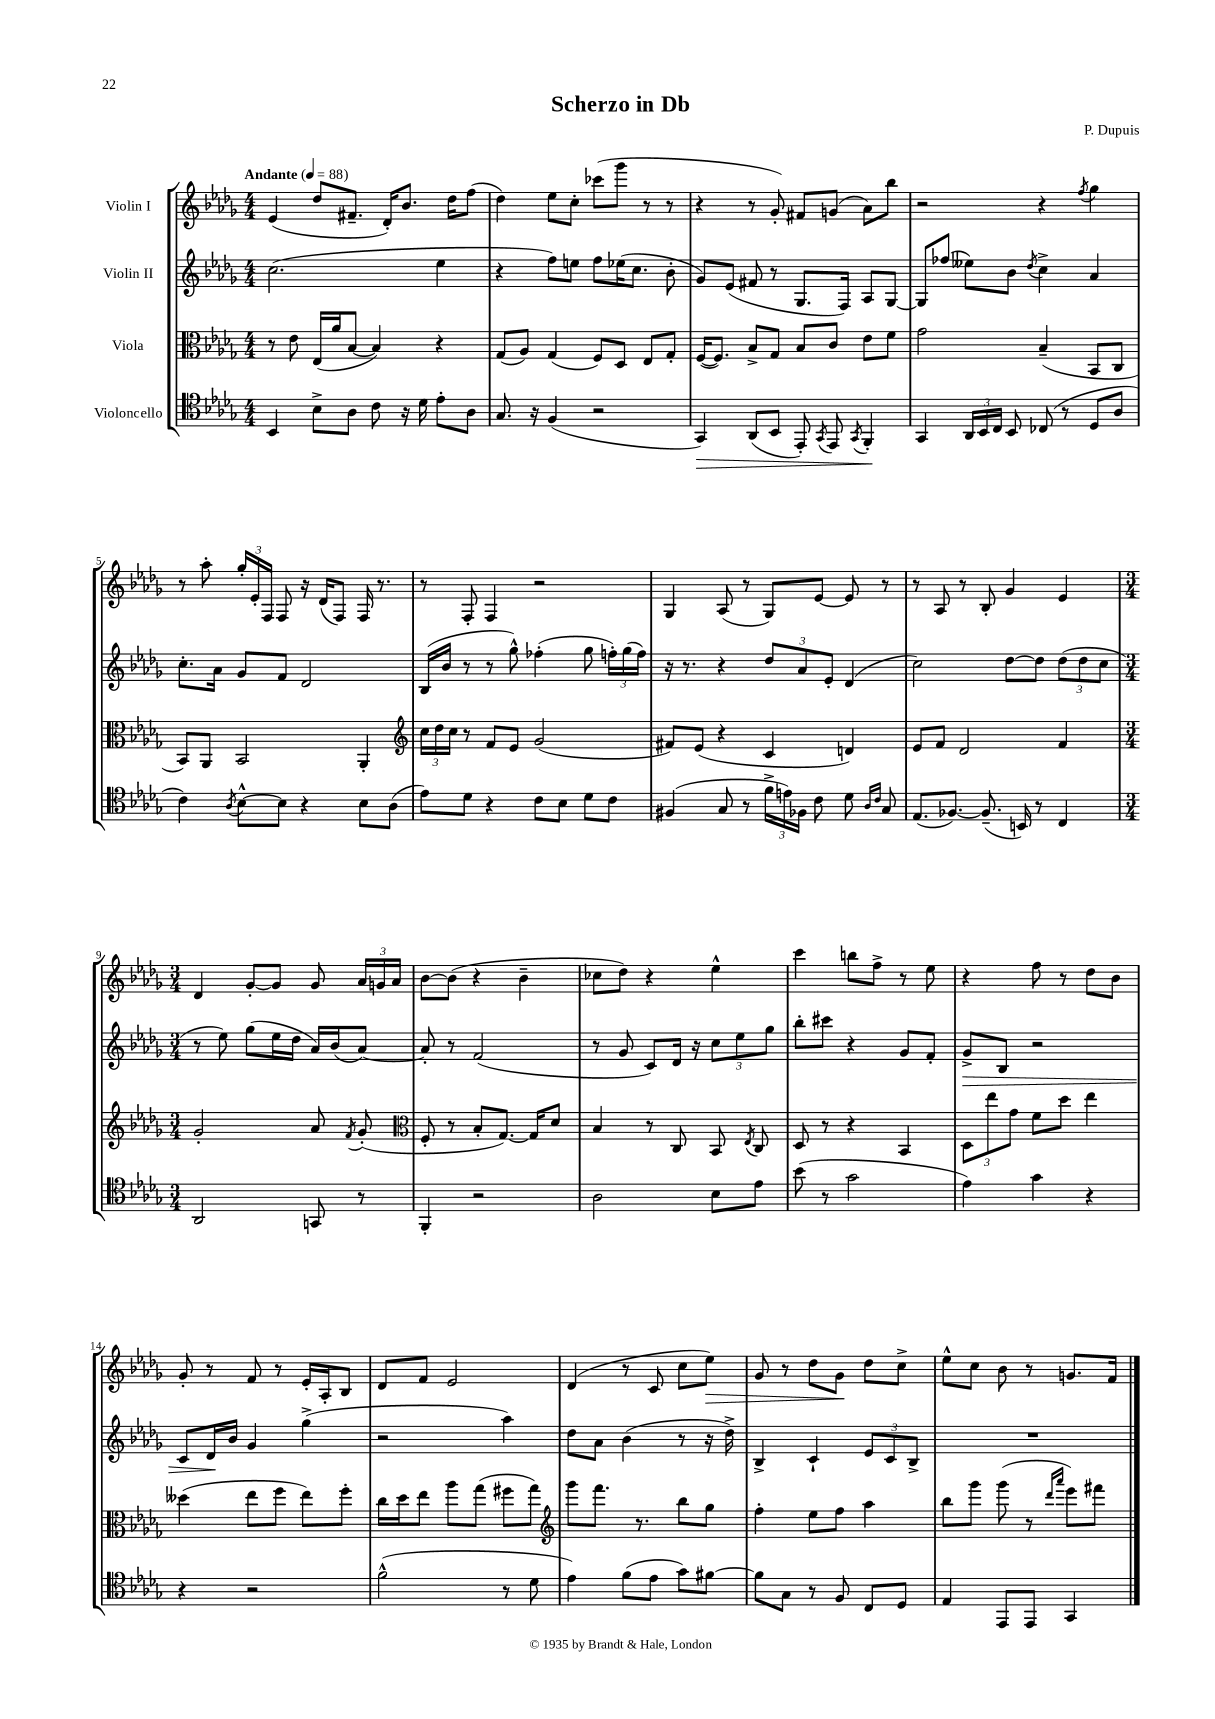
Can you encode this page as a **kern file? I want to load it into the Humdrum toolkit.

**kern	**kern	**kern	**kern
*staff4	*staff3	*staff2	*staff1
*clefC4	*clefC3	*clefG2	*clefG2
*k[b-e-a-d-g-]	*k[b-e-a-d-g-]	*k[b-e-a-d-g-]	*k[b-e-a-d-g-]
*M4/4	*M4/4	*M4/4	*M4/4
*MM88	*MM88	*MM88	*MM88
4BB-	8r	(2.cc	(4e-
.	8e-	.	.
8B-^	(16E-	.	8dd-
.	16a-	.	.
8A-	[8B-	.	8.f#~
8c	4B-])	.	.
.	.	.	16d-')
16r	.	.	8.b-
16d-	.	.	.
8e-'	4r	4ee-	.
.	.	.	16dd-
8A-	.	.	(8ff
=	=	=	=
8.G-	(8G-	4r	4dd-)
.	8A-)	.	.
16r	.	.	.
(4F	(4G-	8ff)	8ee-
.	.	8ee	8cc'
2r	8F)	8ff	(8ccc-
.	8D-	(16ee-	8ggg-
.	.	8.cc	.
.	8E-	.	8r
.	8G-'	8b-'	8r
=	=	=	=
4GG-)	([16F	8g-)	4r
.	8.F])	.	.
.	.	(8e-	.
(8AA-	8B-^	8f#	8r
8BB-	8G-	8r	8g-')
8EE-')	8B-	8.G-	8f#
8qGG-	.	.	.
8EE-	8c	.	(8g
.	.	16F)	.
8qGG-	.	.	.
4FF'	8e-	8A-	8a-)
.	8f	[8G-	8bb-
=	=	=	=
4GG-	2g-	8G-]	2r
.	.	(8ff-	.
24AA-	.	8ee--)	.
24BB-	.	.	.
24C	.	.	.
8BB-	.	8b-	.
.	.	8qdd-	.
(8C-	(4B-~	4cc^	4r
8r	.	.	.
.	.	.	8qff
8D-	8BB-	4a-	4gg-
8A-	8C	.	.
=	=	=	=
4c)	8BB-)	8.cc'	8r
.	8AA-	.	8aa-'
.	.	16a-	.
8qA-	.	.	.
[8B-^^	2BB-	8g-	24gg-'
.	.	.	24e-'
.	.	.	24F
8B-]	.	8f	8F
4r	.	2d-	16r
.	.	.	(16d-
.	.	.	8F)
8B-	4AA-'	.	16F
.	.	.	8.r
(8A-	.	.	.
=	=	=	=
*	*clefG2	*	*
8e-)	24cc	(16B-	8r
.	24dd-	.	.
.	.	16b-	.
.	24cc	.	.
8d-	8r	8r	8F'
4r	8f	8r	4F
.	8e-	8gg-^^)	.
8c	(2g-	(4ff-'	2r
8B-	.	.	.
8d-	.	8gg-	.
8c	.	24ff')	.
.	.	(24gg-	.
.	.	24ff)	.
=	=	=	=
(4F#	8f#)	16r	4G-
.	.	8.r	.
.	(8e-	.	.
8G-	4r	4r	(8A-
8r	.	.	8r
24f^	4c	12dd-	8G-)
24e)	.	.	.
24F-	.	12a-	.
8c	.	.	[8e-
.	.	12e-'	.
8d-	4d)	(4d-	8e-]
16qqA-	.	.	.
16qqc	.	.	.
8G-	.	.	8r
=	=	=	=
(8.E-	8e-	2cc)	8r
.	8f	.	8A-
[8.F-)	.	.	.
.	2d-	.	8r
(8.F-~]	.	.	8B-'
.	.	[8dd-	4g-
16BB)	.	.	.
8r	.	8dd-]	.
4C	4f	(12dd-	4e-
.	.	12dd-	.
.	.	12cc	.
=	=	=	=
*M3/4	*M3/4	*M3/4	*M3/4
2AA-	2g-'	8r	4d-
.	.	8ee-)	.
.	.	(8gg-	[8g-'
.	.	16ee-	8g-]
.	.	16dd-	.
8GG	8a-	16a-)	8g-
.	.	(16b-	.
.	8qf	.	.
8r	(8g-'	[8a-)	24a-
.	.	.	24g
.	.	.	24a-
=	=	=	=
*	*clefC3	*	*
4FF'	8F'	8a-']	[8b-
.	8r	8r	(8b-]
2r	8B-'	(2f	4r
.	[8.G-)	.	.
.	.	.	4b-~
.	16G-]	.	.
.	8d-	.	.
=	=	=	=
2A-	4B-	8r	8cc-
.	.	8g-	8dd-)
.	8r	8c)	4r
.	8C	16d-	.
.	.	16r	.
8B-	8BB-	12cc	4ee-^^
.	.	12ee-	.
.	8qE-	.	.
8e-	8C	.	.
.	.	12gg-	.
=	=	=	=
(8b-	8D-	8bb-'	4ccc
8r	8r	8ccc#	.
2g-	4r	4r	8bb
.	.	.	8ff^
.	4BB-	8g-	8r
.	.	8f'	8ee-
=	=	=	=
4e-)	12D-	8g-^	4r
.	12ee-	.	.
.	.	8B-	.
.	12g-	.	.
4g-	8f	2r	8ff
.	8dd-	.	8r
4r	4ee-	.	8dd-
.	.	.	8b-
=	=	=	=
4r	(4dd--	8c	8g-'
.	.	16d-	8r
.	.	16b-	.
2r	8ee-	4g-	8f
.	8ff	.	8r
.	8ee-)	(4gg-^	16e-'
.	.	.	16A-'
.	8ff'	.	8B-
=	=	=	=
(2f^^	16cc	2r	8d-
.	16dd-	.	.
.	8ee-	.	8f
.	8aa-	.	2e-
.	(8gg-	.	.
8r	8ff#	4aa-)	.
8d-	8gg-)	.	.
=	=	=	=
*	*clefG2	*	*
4e-)	8ggg-	8dd-	(4d-
.	8.fff	8a-	.
(8f	.	(4b-	8r
.	8.r	.	.
8e-	.	.	8c
8g-)	8bb-	8r	8cc
[8f#	8gg-	16r	8ee-)
.	.	16dd-^)	.
=	=	=	=
8f#]	4ff'	4B-^	8g-
8G-	.	.	8r
8r	8ee-	4c`	8dd-
8F	8ff	.	8g-
8C	4aa-	12e-	8dd-
.	.	12c	.
8D-	.	.	8cc^
.	.	12B-^	.
=	=	=	=
4E-	8bb-	2.r	8ee-^^
.	8ggg-	.	8cc
8EE-	(8ggg-	.	8b-
8EE-	8r	.	8r
.	16qqddd-	.	.
.	16qqaaa-	.	.
4GG-	8eee-)	.	8.g
.	8fff#	.	.
.	.	.	16f
==	==	==	==
*-	*-	*-	*-
